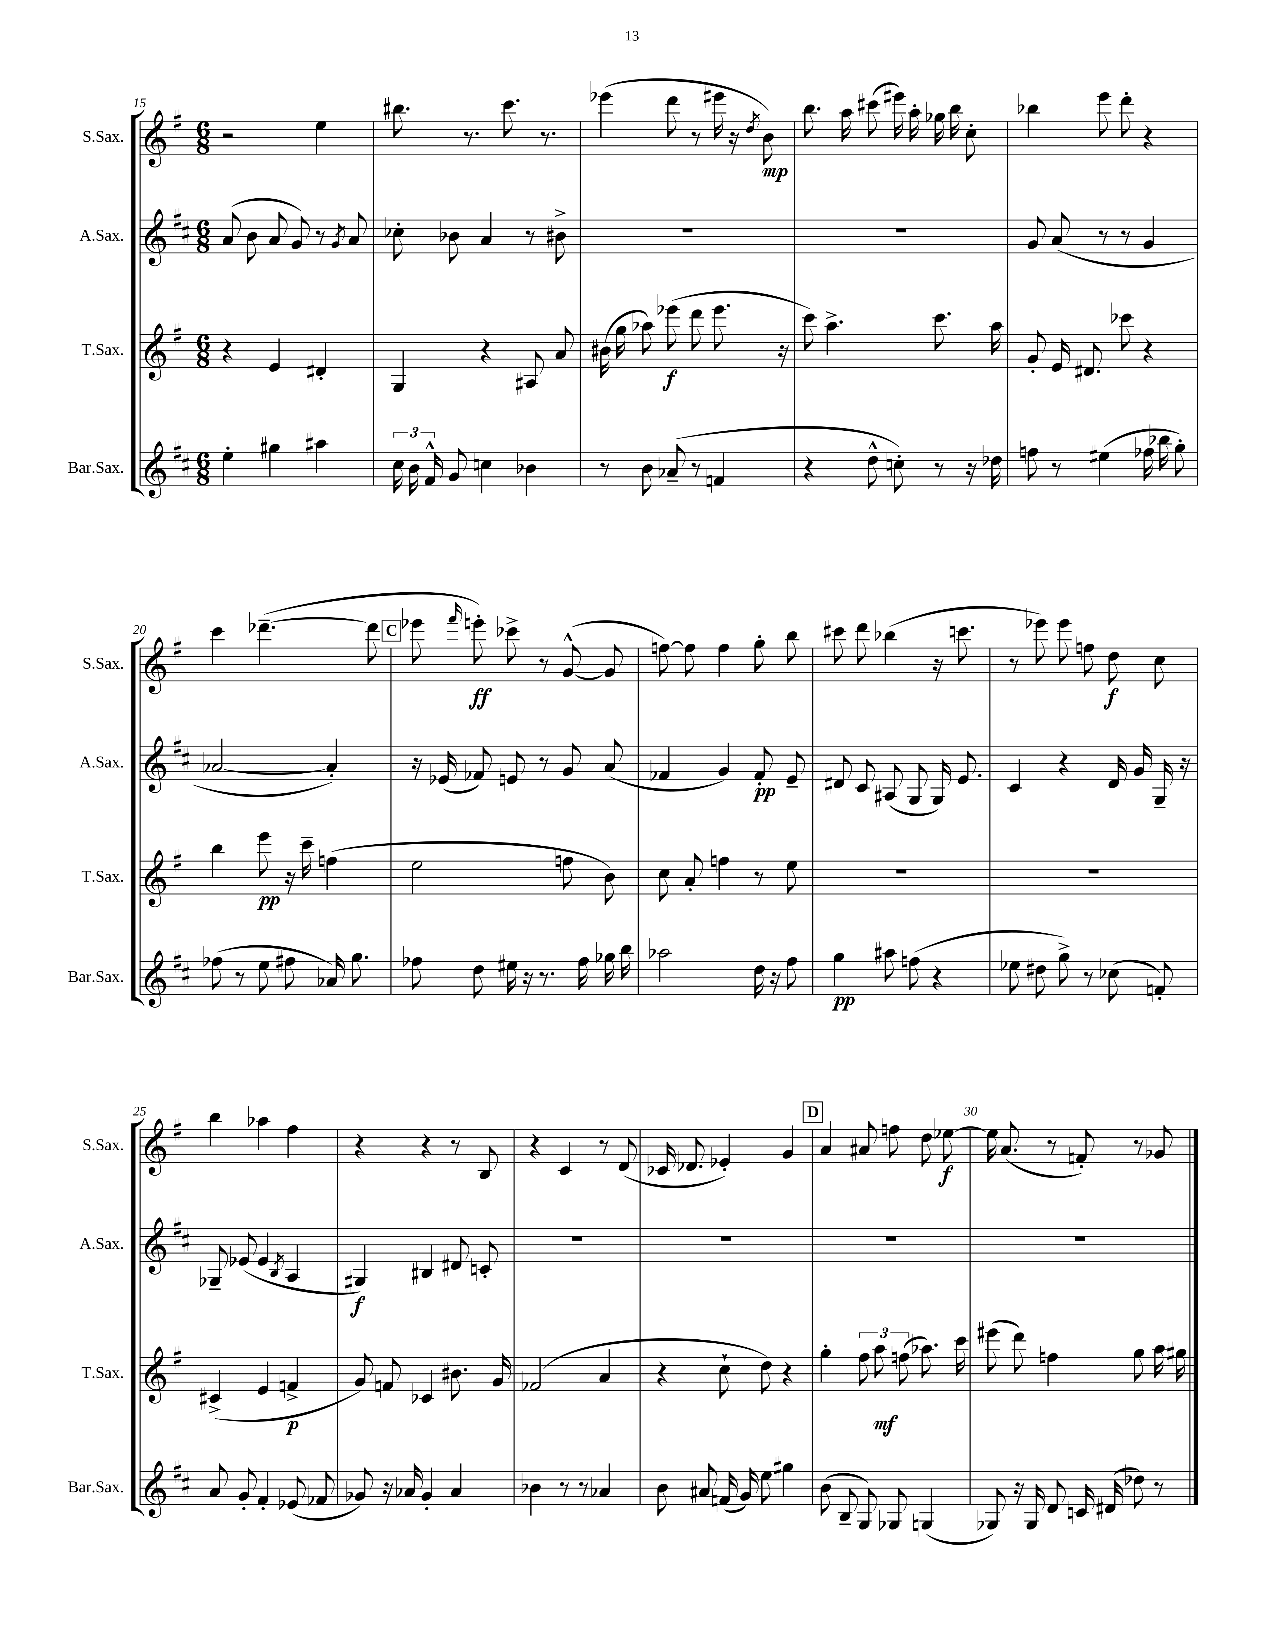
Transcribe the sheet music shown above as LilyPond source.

<<
\new StaffGroup <<
\new Staff = "s0" \with { instrumentName = "S.Sax." shortInstrumentName = "S.Sax." } {
    \clef treble \key g \major \numericTimeSignature \time 6/8
    \autoBeamOff r2 e''4 |
    bis''8. r8. c'''8. r8. |
    ees'''4( d'''8 r8 eis'''16 r16 \acciaccatura { d''8 } b'8\mp) |
    b''8. a''16 cis'''8( eis'''16) a''16-. ges''16 b''16 c''8-. |
    bes''4 e'''8 d'''8-. r4 |
    c'''4 des'''4.~--( des'''8 |
    \mark \markup { \box "C" } ees'''8 \grace { fis'''16 } e'''8-.\ff) ces'''8-> r8 g'8~-^( g'8 |
    f''8~) f''8 f''4 g''8-. b''8 |
    cis'''8 d'''8 bes''4( r16 c'''8. |
    r8 ees'''8) ees'''8 f''8 d''8\f c''8 |
    b''4 aes''4 fis''4 |
    r4 r4 r8 b8 |
    r4 c'4 r8 d'8( |
    ces'16 des'8. ees'4-.) g'4 |
    \mark \markup { \box "D" } a'4 ais'8 f''8 d''8 ees''8~\f |
    ees''16 a'8.( r8 f'8-.) r8 ges'8 \bar "|." |
}
\new Staff = "s1" \with { instrumentName = "A.Sax." shortInstrumentName = "A.Sax." } {
    \clef treble \key d \major \numericTimeSignature \time 6/8
    \autoBeamOff a'8( b'8 a'8 g'8) r8 \acciaccatura { g'8 } a'8 |
    ces''8-. bes'8 a'4 r8 bis'8-> |
    R2. |
    R2. |
    g'8 a'8( r8 r8 g'4 |
    aes'2~ aes'4-.) |
    \mark \markup { \box "C" } r16 ees'16( fes'8) e'8 r8 g'8 a'8( |
    fes'4 g'4) fes'8-.\pp e'8-- |
    dis'8 cis'8 ais8( g8 g16) e'8. |
    cis'4 r4 d'16 g'16 g16-- r16 |
    ges8-- ees'8( ees'4 \acciaccatura { b8 } a4 |
    gis4\f) bis4 dis'8 c'8-. |
    R2. |
    R2. |
    \mark \markup { \box "D" } R2. |
    R2. \bar "|." |
}
\new Staff = "s2" \with { instrumentName = "T.Sax." shortInstrumentName = "T.Sax." } {
    \clef treble \key g \major \numericTimeSignature \time 6/8
    \autoBeamOff r4 e'4 dis'4-. |
    g4 r4 ais8 a'8 |
    bis'16( g''16 aes''8) ees'''8\f( d'''8 ees'''8. r16 |
    c'''8) a''4.-> c'''8. a''16 |
    g'8-. e'16 dis'8. ces'''8 r4 |
    b''4 e'''8\pp r16 c'''16-- f''4( |
    \mark \markup { \box "C" } e''2 f''8 b'8) |
    c''8 a'8-. f''4 r8 e''8 |
    R2. |
    R2. |
    cis'4->( e'4 f'4->\p |
    g'8) f'8 ces'4 bis'8. g'16 |
    fes'2( a'4 |
    r4 c''8-! d''8) r4 |
    \mark \markup { \box "D" } g''4-. \tuplet 3/2 { fis''8 a''8\mf f''8( } aes''8.) c'''16 |
    eis'''8( d'''8) f''4 g''8 a''16 gis''16 \bar "|." |
}
\new Staff = "s3" \with { instrumentName = "Bar.Sax." shortInstrumentName = "Bar.Sax." } {
    \clef treble \key d \major \numericTimeSignature \time 6/8
    \autoBeamOff e''4-. gis''4 ais''4 |
    \tuplet 3/2 { cis''16 b'16 fis'16-^ } g'8 c''4 bes'4 |
    r8 b'8 aes'8--( r8 f'4 |
    r4 d''8-^ c''8-.) r8 r16 des''16 |
    f''8 r8 eis''4( fes''16 bes''16 g''8-.) |
    fes''8( r8 e''8 fis''8 aes'16) g''8. |
    \mark \markup { \box "C" } fes''8 d''8 eis''16 r16 r8. fes''16 ges''16 b''16 |
    aes''2 d''16 r16 fis''8 |
    g''4\pp ais''8 f''8( r4 |
    ees''8 dis''8 g''8->) r8 ces''8( f'8-.) |
    a'8 g'8-. fis'4-. ees'8( fes'8 |
    ges'8) r16 aes'16 ges'4-. aes'4 |
    bes'4 r8 r8 aes'4 |
    b'8 ais'8 f'16( g'16) e''8 gis''4 |
    \mark \markup { \box "D" } b'8( b8-- g8) ges8 g4( |
    ges8) r16 ges16 d'8 c'16 dis'16( des''8) r8 \bar "|." |
}
>>
>>
\layout { \context { \Score currentBarNumber = #15 \override BarNumber.break-visibility = ##(#f #t #t) barNumberVisibility = #(every-nth-bar-number-visible 5) } }
